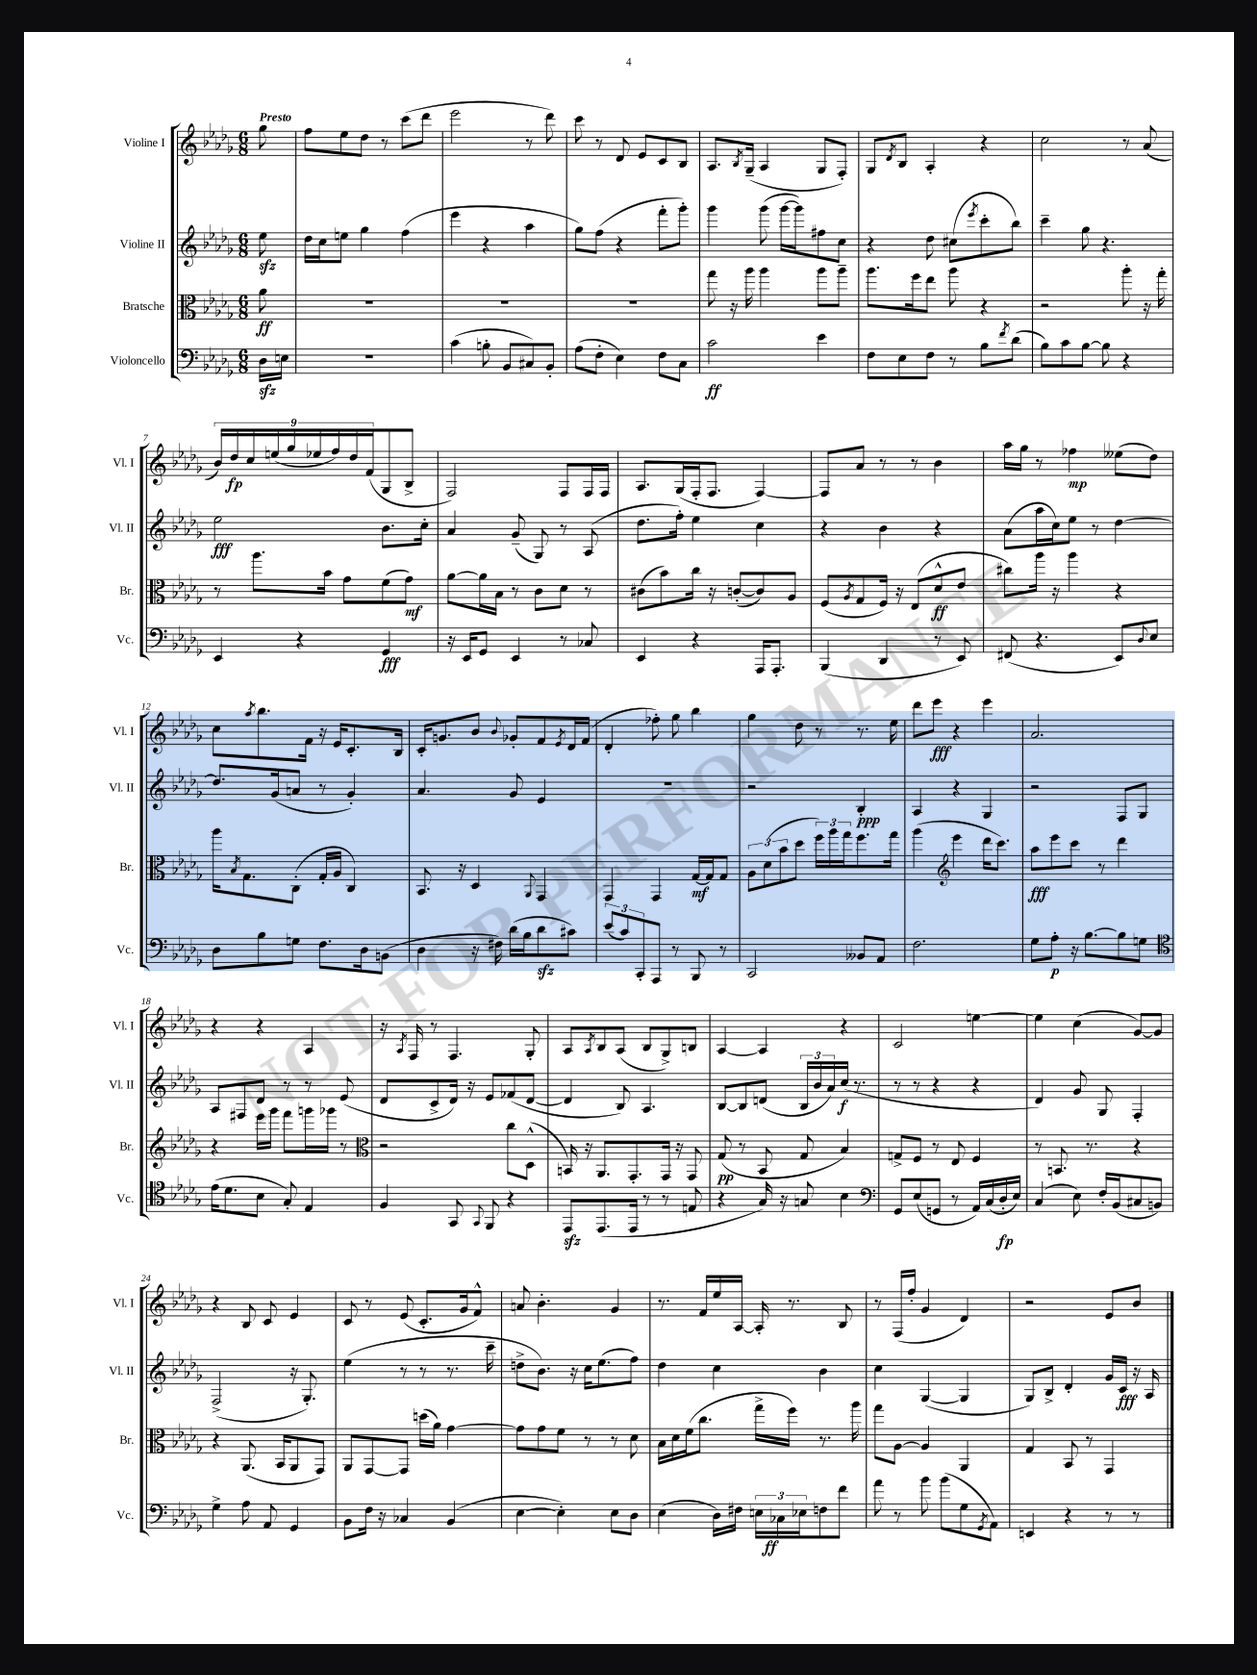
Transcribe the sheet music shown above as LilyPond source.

<<
\new StaffGroup <<
\new Staff = "s0" \with { instrumentName = "Violine I" shortInstrumentName = "Vl. I" } {
    \clef treble \key des \major \numericTimeSignature \time 6/8 \partial 8 \tempo "Presto"
    ges''8 |
    f''8 ees''8 des''8 r8 c'''8( des'''8 |
    ees'''2 r8 des'''8) |
    c'''8 r8 des'8 ees'8 c'8 bes8 |
    aes8. \acciaccatura { bes8 } ges16--( aes4 ges8 f8-.) |
    ges8 \acciaccatura { des'8 } bes8 aes4-. r4 |
    c''2 r8 aes'8( |
    \tuplet 9/8 { bes'16) des''16\fp c''16 e''16( ges''16 ees''16 f''16) des''16 f'16( } ges8 bes8-> |
    f2) f8 f16 f16 |
    aes8. ges16( f16-. f8. f4~) |
    f8 aes'8 r8 r8 bes'4 |
    aes''16 ges''16 r8 fes''4\mp eeses''8( des''8) |
    c''8 \acciaccatura { aes''8 } bes''8. f'16 r16 ees'16 c'8.-. bes16 |
    c'16-. g'8. bes'8 \appoggiatura { bes'8 } ges'8-. f'8 \acciaccatura { ees'8 } des'16 f'16( |
    des'4-. fes''8-.) ges''8 bes''4 |
    ges''4 des''8 r8 r8. ees''16 |
    des'''8 ees'''8\fff r4 ees'''4 |
    aes'2. |
    r4 r4 aes4 |
    r16 \acciaccatura { aes8 } f16 r8 f4. ges8-. |
    aes8 \acciaccatura { aes8 } bes8 aes8( bes8 ges8->) b8 |
    aes4~ aes4 r4 |
    c'2 e''4~ |
    e''4 c''4( ges'8~) ges'8 |
    r4 bes8 c'8 ees'4 |
    c'8 r8 ees'8( c'8.-. ges'16 f'8-^) |
    a'8 bes'4.-. ges'4 |
    r8. f'16 ees''16 aes16~ aes16-. r8. bes8 |
    r8 f16( f''16-. ges'4 des'4) |
    r2 ees'8 bes'8 \bar "|." |
}
\new Staff = "s1" \with { instrumentName = "Violine II" shortInstrumentName = "Vl. II" } {
    \clef treble \key des \major \numericTimeSignature \time 6/8 \partial 8
    ees''8\sfz |
    des''16 c''16 e''8 ges''4 f''4( |
    ees'''4 r4 aes''4 |
    ges''8) f''8( r4 f'''8-. ges'''8-.) |
    ges'''4 ges'''8( ges'''16~ ges'''16) fis''8 c''8 |
    r4 des''8 cis''8( \acciaccatura { ees'''8 } c'''8-. bes''8) |
    c'''4-- ges''8 r4. |
    ees''2\fff bes'8. c''16-. |
    aes'4 ges'8--( ges8) r8 aes8( |
    des''8. f''16-.) ees''4 c''4 |
    r4 bes'4 r4 |
    aes'8( aes''16 c''16) ees''8 r8 des''4~ |
    des''8. ges'16( a'8 r8 ges'4-.) |
    aes'4. ges'8 ees'4 |
    R2. |
    r2 bes4-.\ppp |
    aes4 r4 ges4 |
    r2 f8 ges8 |
    aes8 fis8 des'8 r8 r8 ees'8( |
    des'8 c'8-> des'16) r16 ees'8 fes'8( des'8~ |
    des'4 bes8) aes4. |
    bes8~ bes8 d'8( \tuplet 3/2 { bes16 bes'16 aes'16) } c''16\f( r8. |
    r8 r8 r4 r4 |
    des'4) ges'8 ges8 f4-. |
    f2->( r16 ges8.-.) |
    ees''4( r8 r8 r8. c'''16-- |
    d''8-> bes'8.) r16 c''16 ees''8.( f''8) |
    des''4 c''4 bes'4 |
    c''4 ges4~( ges4 |
    ges8) bes8-> des'4-. ges'16 c'16\fff r16 aes16 \bar "|." |
}
\new Staff = "s2" \with { instrumentName = "Bratsche" shortInstrumentName = "Br." } {
    \clef alto \key des \major \numericTimeSignature \time 6/8 \partial 8
    aes'8\ff |
    R2. |
    R2. |
    R2. |
    ges''8 r16 aes''16 aes''4 aes''8 aes''8-- |
    aes''8. f''16 ees''8 aes''8 r4 |
    r2 aes''8-. r16 ges''16-. |
    r8 aes''8. bes'16 ges'8 f'8( ges'8\mf) |
    aes'8~ aes'16 bes16 r8 c'8 des'8 r8 |
    cis'8( bes'8) c''16 r16 c'8~-.( c'8) aes8 |
    f8( \acciaccatura { aes8 } ges8 f16) r16 ees8( des'8-^\ff ees'8 |
    cis''8) aes''16 r16 aes''4 r4 |
    aes''16 \acciaccatura { bes8 } ges8. c8-.( ges16-. aes16 c4) |
    bes,8. r16 des4 \appoggiatura { aes,8 } ges,4 |
    ges,4 ges,4 ges16~\mf ges16 ges8 |
    \tuplet 3/2 { aes8 des'8( bes'8 } des''8 \tuplet 3/2 { f''16) aes''16 ges''16 } f''8. ges''16 |
    aes''4( \clef treble ees'''4 des'''16 c'''8.) |
    aes''8\fff ees'''8 c'''8 r8 des'''4 |
    r4 ees'''16 ges'''16 f'''8 g'''16 ges'''16 r8 |
    \clef alto r2 c''8 des8-^( |
    b,16) r16 aes,8. ges,8.-. ges,16 r16 ges,8 |
    ges8\pp( r8 bes,8 ges8 bes4) |
    g8-> f8 r8 ees8 f4 |
    r8 b,8. r8. r4 |
    r4 aes,8.( bes,16 aes,8 ges,8) |
    aes,8 ges,8~ ges,8 d''16( aes'16) ges'4~ |
    ges'8 ges'8 f'8 r8 r8 des'8 |
    bes16 des'16 f'16( c''8. ges''16-> f''16) r8. aes''16 |
    ges''8 aes8~ aes4 aes,4 |
    ges4 bes,8 r8 ges,4 \bar "|." |
}
\new Staff = "s3" \with { instrumentName = "Violoncello" shortInstrumentName = "Vc." } {
    \clef bass \key des \major \numericTimeSignature \time 6/8 \partial 8
    des16\sfz e16 |
    R2. |
    c'4( b8-. bes,8 cis8) bes,8-. |
    aes8( f8-. ees4) f8 c8 |
    c'2\ff ees'4 |
    f8 ees8 f8 r8 bes8 \acciaccatura { f'8 } des'8( |
    bes8) c'8 bes8~ bes8 r4 |
    ees,4 r4 ges,4\fff |
    r16 ees,16 ges,8 ees,4 r8 ces8 |
    ees,4 r4 aes,,16 aes,,8.-. |
    bes,,4( des,4 r8 ees,8) |
    fis,8( r4. ees,8) \appoggiatura { des8 } ees8 |
    des8 bes8 g8 f8. des16 b,8( |
    des4 r16 fis16) des'16( bes16 des'8\sfz cis'8) |
    \tuplet 3/2 { ees'8( c'8) c,8-. } aes,,8 r8 bes,,8 r8 |
    c,2 beses,8 aes,8 |
    f2. |
    ges8 aes8-.\p r16 bes8.~ bes8 g8 |
    \clef tenor ees'16( des'8. bes8 ges8-.) ees4 |
    f4 ges,8 \appoggiatura { ges,8 } f,8 r4 |
    ees,8\sfz ees,8.( ees,16 r8 r8 e8 |
    r4 ges16) r16 g8 bes4 |
    \clef bass ges,8 ees8( g,8 r8 aes,16) c16( des16-.\fp ees16) |
    c4( ees8) f16-. bes,16( cis8 b,8) |
    ges4-> aes8 aes,8 ges,4 |
    bes,8 f16 r16 ces4 bes,4( |
    ees4~ ees4-.) ees8 des8 |
    ees4( des16) fis16 \tuplet 3/2 { e16 ces16\ff ees16 } f8 f'8 |
    aes'8 r8 bes'8 bes'8( ges8 \acciaccatura { ges,8 } aes,8) |
    e,4 r4 r8 r8 \bar "|." |
}
>>
>>
